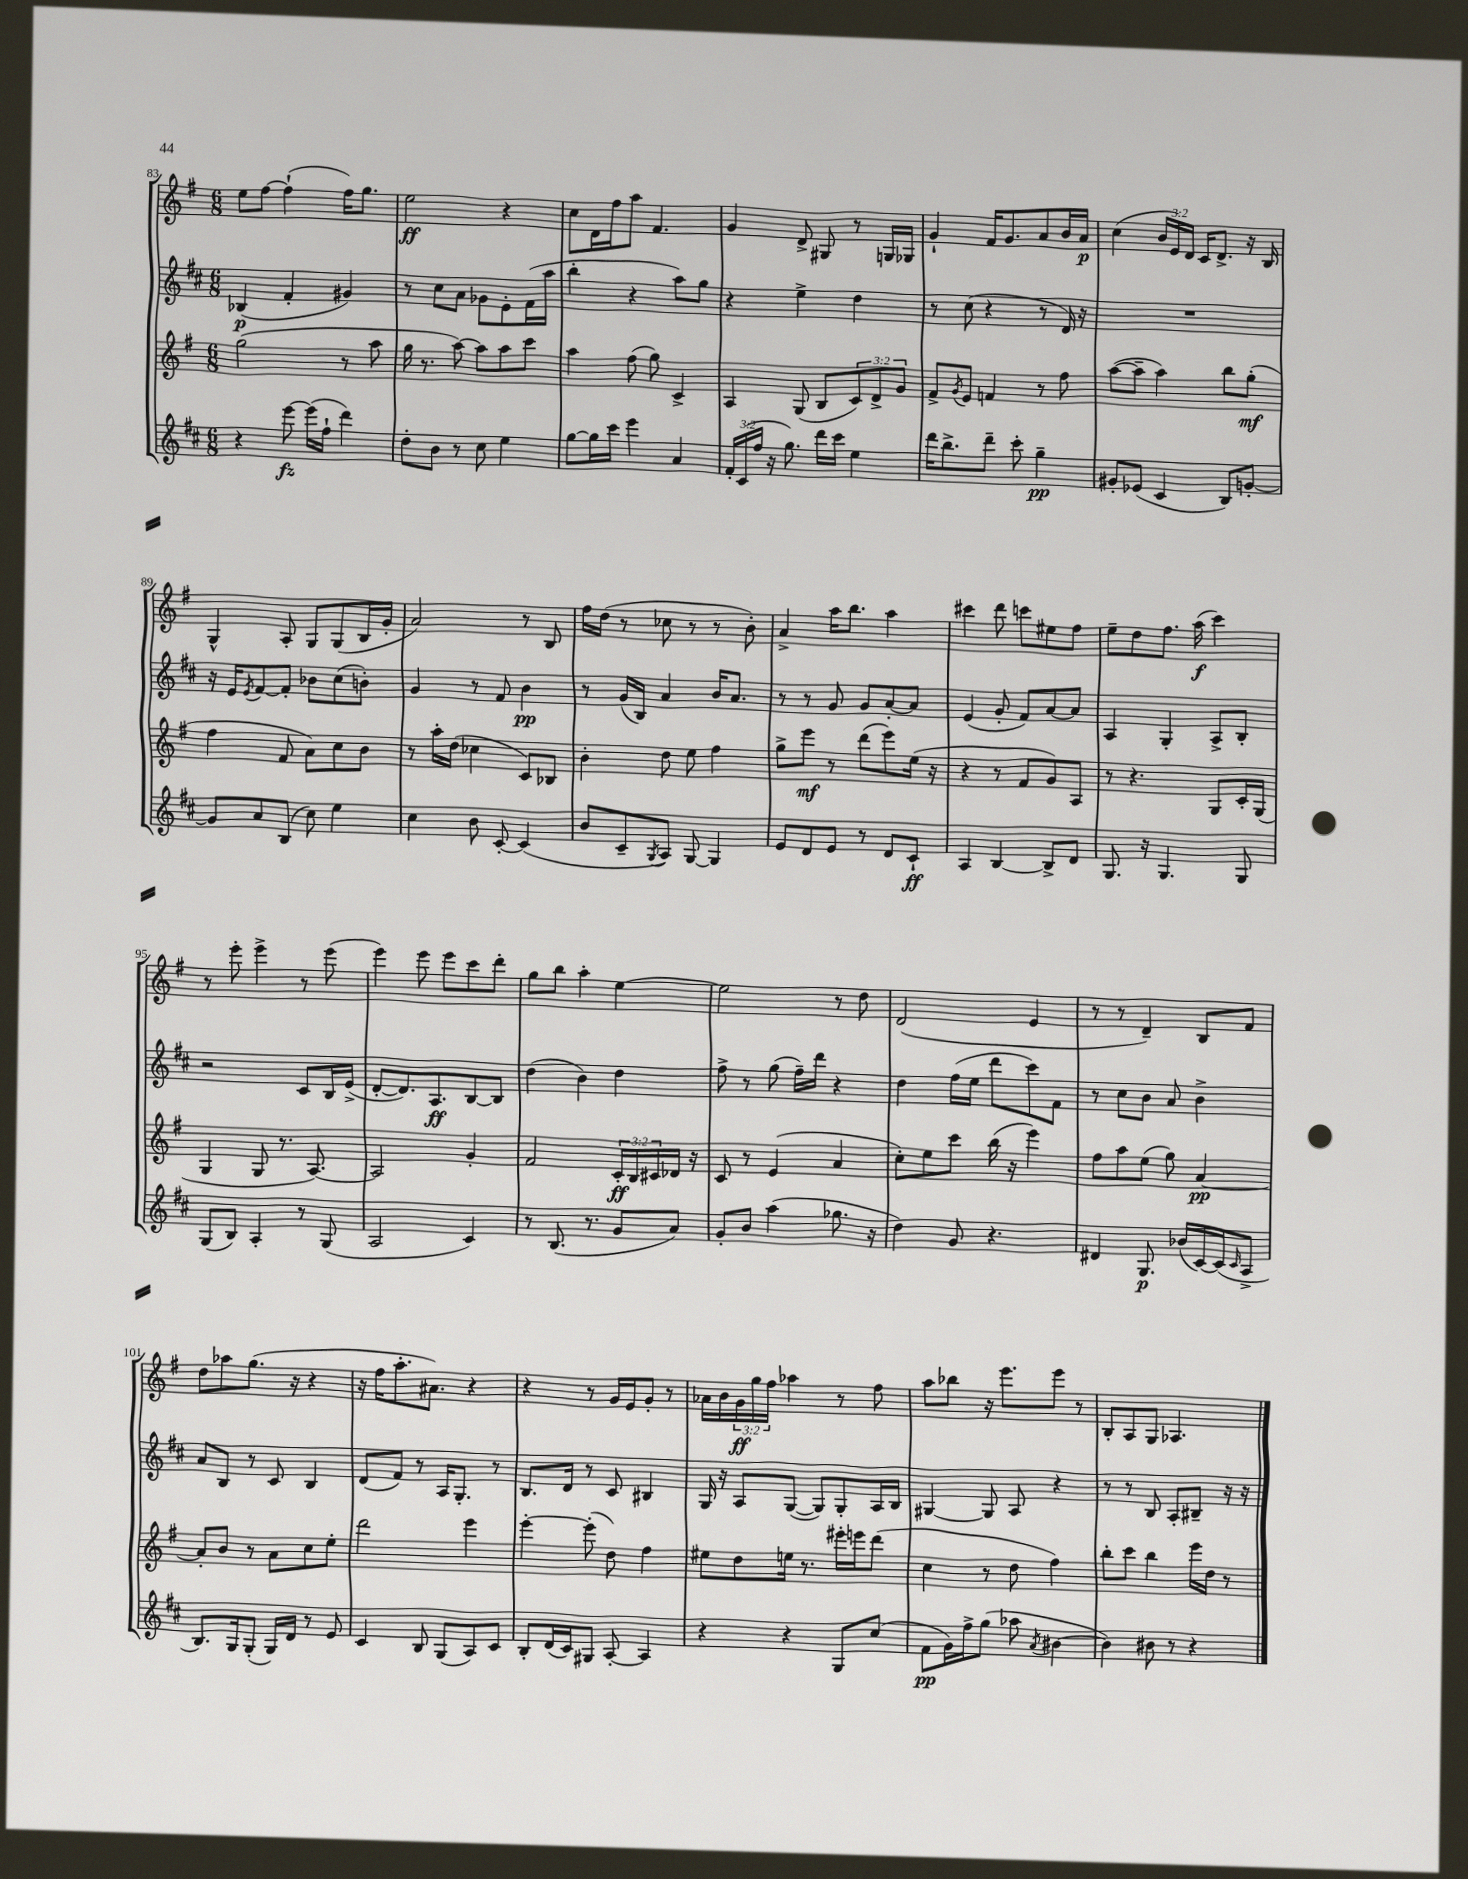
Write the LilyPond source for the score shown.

<<
\new StaffGroup <<
\new Staff = "s0" {
    \clef treble \key g \major \numericTimeSignature \time 6/8 \override Staff.TupletNumber.text = #tuplet-number::calc-fraction-text
    e''8 fis''8~ fis''4-!( fis''16) g''8. |
    e''2\ff r4 |
    c''8 d'16 fis''16 a''8 fis'4. |
    g'4 d'8-> gis8 r8 g16 ges16 |
    g'4-! fis'16 g'8. a'8 b'16 a'16\p |
    c''4( \tuplet 3/2 { b'16 e'16) d'16 } c'16 d'8.-> r16 b16 |
    g4-^ a8-. g8 g8( b16 g'16-. |
    a'2) r8 b8 |
    fis''16 d''16( r8 ces''8 r8 r8 b'8-.) |
    a'4-> a''16 b''8. a''4 |
    cis'''4 d'''8 c'''8 eis''8 fis''8 |
    e''8-- d''8 fis''8. a''16\f( c'''4) |
    r8 e'''8-. e'''4-> r8 e'''8( |
    e'''4) e'''8 e'''8 c'''8 d'''8-. |
    g''8 b''8 a''4-. e''4~ |
    e''2 r8 d''8 |
    d'2( e'4 |
    r8 r8 d'4--) b8 fis'8 |
    d''8 aes''8 g''8.( r16 r4 |
    r16 fis''16 a''8.-. ais'8.) r4 |
    r4 r8 g'16 e'16 g'8-. r8 |
    aes'16 b'16 \tuplet 3/2 { g'16\ff g''16 fis''16 } aes''4 r8 fis''8 |
    a''8 bes''8 r16 e'''8. e'''8 r8 |
    b8-. a8 g8 aes4. \bar "|." |
}
\new Staff = "s1" {
    \clef treble \key d \major \numericTimeSignature \time 6/8
    bes4\p( fis'4-. gis'4) |
    r8 cis''8 a'8 ges'8 e'8-. fis'16( a''16 |
    b''4-. r4 a''8) g''8 |
    r4 e''4-> d''4 |
    r8 cis''8( r4 r8 d'16) r16 |
    R2. |
    r16 e'16 \acciaccatura { e'8 } fis'8~ fis'8-. bes'8 cis''8( b'8-.) |
    g'4 r8 fis'8 b'4\pp |
    r8 g'16( b16) a'4 b'16 a'8. |
    r8 r8 g'8 g'8 a'8~-. a'8 |
    e'4( g'8-. fis'8) a'8~ a'8 |
    a4 g4-. a8-> b8-. |
    r2 cis'8 b16 e'16->( |
    d'8~-. d'8.) a8.\ff b8~ b8 |
    d''4( b'4) d''4 |
    fis''8-> r8 g''8( fis''16--) d'''16 r4 |
    d''4 fis''16( e''16 d'''8 cis'''8) fis'8 |
    r8 cis''8 b'8 a'8 b'4-> |
    a'8 b8 r8 cis'8 b4 |
    d'8( fis'8) r8 a16 g8.-. r8 |
    b8. d'16 r8 cis'8 bis4 |
    g16 r16 a8 g8~( g8) g8-. a16 b16 |
    gis4~ gis8 a8 r4 |
    r8 r8 b8 a8-. bis8-- r16 r16 \bar "|." |
}
\new Staff = "s2" {
    \clef treble \key g \major \numericTimeSignature \time 6/8 \override Staff.TupletNumber.text = #tuplet-number::calc-fraction-text
    g''2( r8 a''8 |
    g''16 r8. a''8~) a''8 a''8 c'''8 |
    a''4 fis''8( g''8) c'4-> |
    a4 g8( b8 \tuplet 3/2 { c'8) d'8-> g'8 } |
    fis'8-> \acciaccatura { g'8 } e'8 f'4 r8 fis''8 |
    a''8~( a''8-- a''4) b''8 g''8-.\mf( |
    fis''4 fis'8 a'8) c''8 b'8 |
    r8 a''16-. d''16( ces''4 c'8) bes8 |
    b'4-. d''8 e''8 fis''4 |
    g''8-> e'''8\mf r8 d'''8( e'''8) e''16( r16 |
    r4 r8 fis'8 g'8) a8 |
    r8 r4. g8 c'16-. g16( |
    g4 g8 r8. a8.~) |
    a2 g'4-. |
    fis'2 \tuplet 3/2 { c'16-.\ff b16 cis'16 } des'16 r16 |
    c'8 r8 e'4( a'4 |
    c''8-.) e''8 c'''8 b''16( r16 e'''4) |
    fis''8 a''8 e''8( g''8) a'4~\pp |
    a'8-. b'8 r8 a'8 c''8 e''8-. |
    d'''2 e'''4 |
    e'''4~-. e'''8-.( d''8) fis''4 |
    eis''8 d''8 e''16 r8. eis'''16-. e'''16 d'''8( |
    c''4 r8 d''8 fis''4) |
    b''8-. c'''8 b''4 e'''16 d''16 r8 \bar "|." |
}
\new Staff = "s3" {
    \clef treble \key d \major \numericTimeSignature \time 6/8 \override Staff.TupletNumber.text = #tuplet-number::calc-fraction-text
    r4 e'''8~\fz e'''16( fis''16-! d'''4) |
    d''8-. b'8 r8 cis''8 e''4 |
    g''8~ g''16 cis'''16 e'''4 a'4 |
    \tuplet 3/2 { fis'16-. cis'16( fis''16 } r16 g''8.) d'''16 cis'''16 e''4 |
    d'''16 b''8.-> d'''8-- cis'''8-. g''4--\pp |
    gis'8-. ees'8( cis'4 b8) g'8~-. |
    g'8 a'8 b8( cis''8) e''4 |
    cis''4 b'8 cis'8~-. cis'4( |
    b'8 cis'8-- \acciaccatura { g8 } a8) g8~ g4 |
    e'8 d'8 e'8 r8 d'8 cis'8-!\ff |
    a4 b4~ b8-> d'8 |
    g8. r16 g4. g8 |
    g8( b8) a4-. r8 g8( |
    a2 cis'4) |
    r8 b8.( r8. g'8 a'8) |
    g'8-. b'8 a''4( ges''8. r16 |
    d''4) g'8 r4. |
    dis'4 g8.\p bes'16( cis'16~) cis'16( \grace { cis'16 } a8-> |
    b8.) g16 g8-.( g16) d'16 r8 e'8 |
    cis'4 b8 g8( a8) cis'8 |
    b8-. d'16( cis'16) gis8 a8~-. a4 |
    r4 r4 g8 cis''8( |
    fis'8\pp g'16) fis''16-> g''8( aes''8 \acciaccatura { a'8 } bis'4~ |
    bis'4) bis'8 r8 r4 \bar "|." |
}
>>
>>
\layout { \context { \Score currentBarNumber = #83 } }
